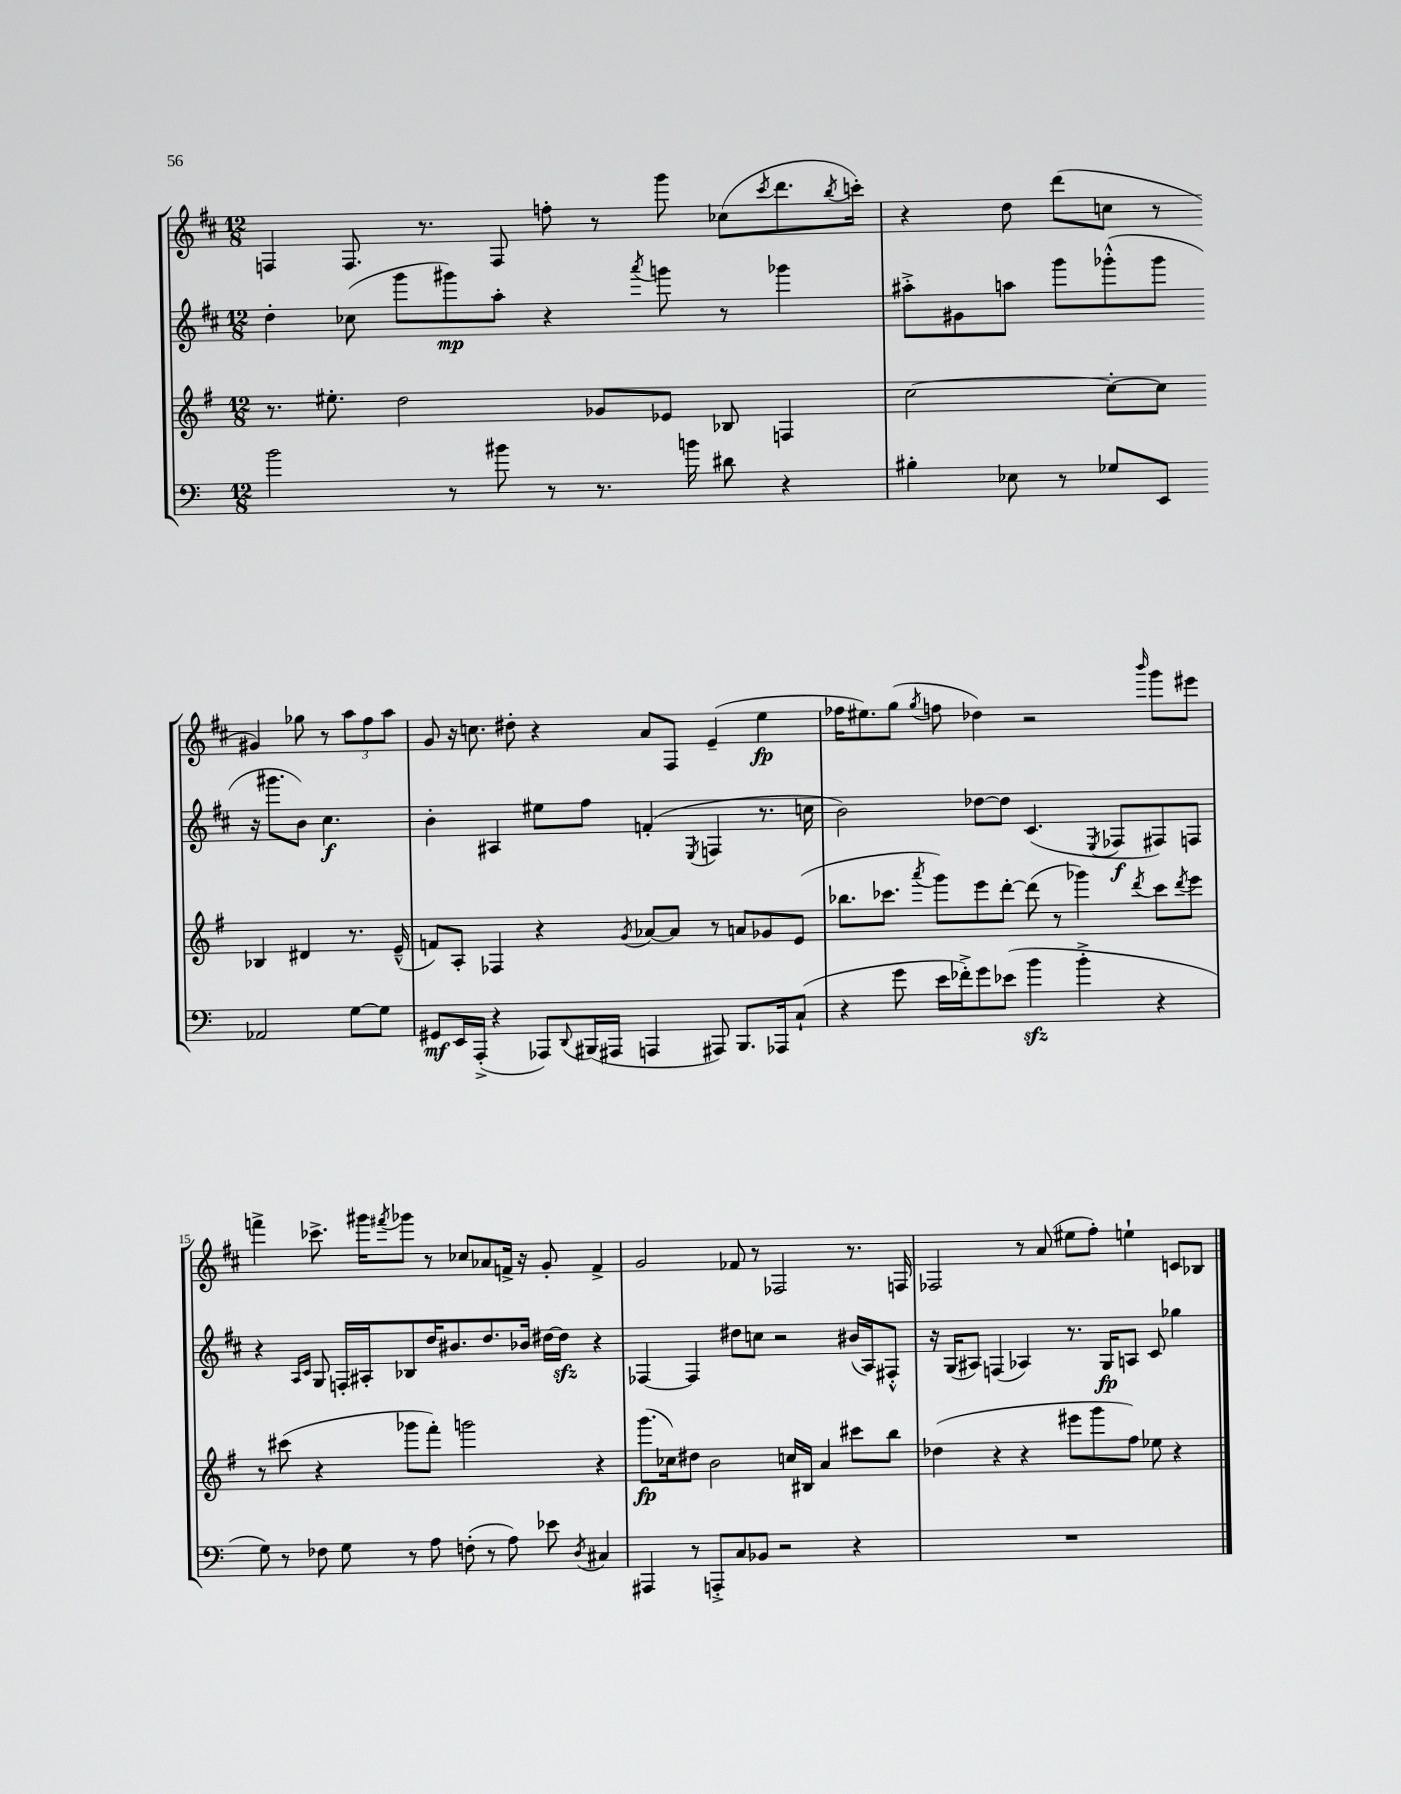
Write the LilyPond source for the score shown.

<<
\new StaffGroup <<
\new Staff = "s0" {
    \clef treble \key d \major \numericTimeSignature \time 12/8
    f4 f8. r8. f8 f''8-. r8 g'''8 ces''8( \acciaccatura { cis'''8 } d'''8. \acciaccatura { b''8 } c'''16-.) |
    r4 d''8 d'''8( c''8 r8 gis'4) ges''8 r8 \tuplet 3/2 { a''8 fis''8 a''8 } |
    g'8 r16 c''8. dis''8-. r4 a'8 fis8 e'4--( e''4\fp |
    fes''16 eis''8.) g''8( \acciaccatura { g''8 } f''8 des''4) r2 \grace { b'''16 } g'''8 eis'''8 |
    f'''4-> ces'''8.-> gis'''16 \acciaccatura { fis'''8 } ges'''8 r8 ces''8 aes'8 f'16-> r16 g'8-. f'4-> |
    g'2 fes'8 r8 fes2 r8. f16 |
    fes2 r8 a'8( eis''8 fis''8-.) e''4-! c'8 bes8 \bar "|." |
}
\new Staff = "s1" {
    \clef treble \key d \major \numericTimeSignature \time 12/8
    d''4-. ces''8( g'''8 gis'''8\mp) a''8-. r4 \acciaccatura { a'''8 } g'''8 r8 ges'''4 |
    ais''8-.-> gis'8 a''8 g'''8 ges'''8-.-^( ges'''8 r16 gis'''8. b'8) cis''4.\f |
    b'4-. ais4 eis''8 fis''8 f'4-.( \acciaccatura { e8 } f4 r8. c''16 |
    b'2) des''8~ des''8 cis'4.( \acciaccatura { e8 } fes8\f fis8) f8 |
    r4 \grace { a16 cis'16 } g8 f16-. ais16-. bes8 d''16 bis'8. d''8. bes'16 dis''16~ dis''16\sfz r4 |
    fes4~ fes4 dis''8 c''8 r2 bis'16( a16) fis8-.-^ |
    r16 g16( ais8) f4( aes4) r8. g16\fp a8 cis'8 ges''4 \bar "|." |
}
\new Staff = "s2" {
    \clef treble \key g \major \numericTimeSignature \time 12/8
    r8. eis''8.-. d''2 ges'8 ees'8 bes8 f4 |
    c''2~ c''8~-. c''8 bes4 dis'4 r8. e'16---^( |
    f'8) a8-. fes4 r4 \acciaccatura { g'8 } aes'8~ aes'8 r8 a'8 ges'8 e'8( |
    bes''8. ces'''8. \acciaccatura { a'''8 } g'''8) e'''8 d'''8~-. d'''8( r8 ges'''4) \acciaccatura { d'''8 } ces'''8 \acciaccatura { d'''8 } e'''8 |
    r8 cis'''8( r4 ges'''8 fis'''8-.) g'''2 r4 |
    g'''8.\fp( ces''16) dis''8 b'2 c''16 bis16 a'4 cis'''8 b''8 |
    des''4( r4 r4 eis'''8 g'''8 fis''8) ees''8 r4 \bar "|." |
}
\new Staff = "s3" {
    \clef bass \key c \major \numericTimeSignature \time 12/8
    b'2 r8 bis'8 r8 r8. b'16 dis'8 r4 |
    bis4-. ees8 r8 ges8 e,8 aes,2 ges8~ ges8 |
    gis,8\mf e,16 a,,16-.->( r4 aes,,8) \appoggiatura { d,8 } bis,,16( ais,,16 a,,4 ais,,8) bis,,8. aes,,16 c8-!( |
    r4 g'8 e'16 fes'16-.->) g'8 ees'8( b'4\sfz b'4-.-> r4 |
    g8) r8 fes8 g8 r8 a8 f8-.( r8 a8) ees'8 \acciaccatura { d8 } cis4 |
    ais,,4 r8 a,,8-.-> c8 bes,8 r2 r4 |
    R1. \bar "|." |
}
>>
>>
\layout { \context { \Score currentBarNumber = #11 \override BarNumber.break-visibility = ##(#f #t #t) barNumberVisibility = #(every-nth-bar-number-visible 5) } }
